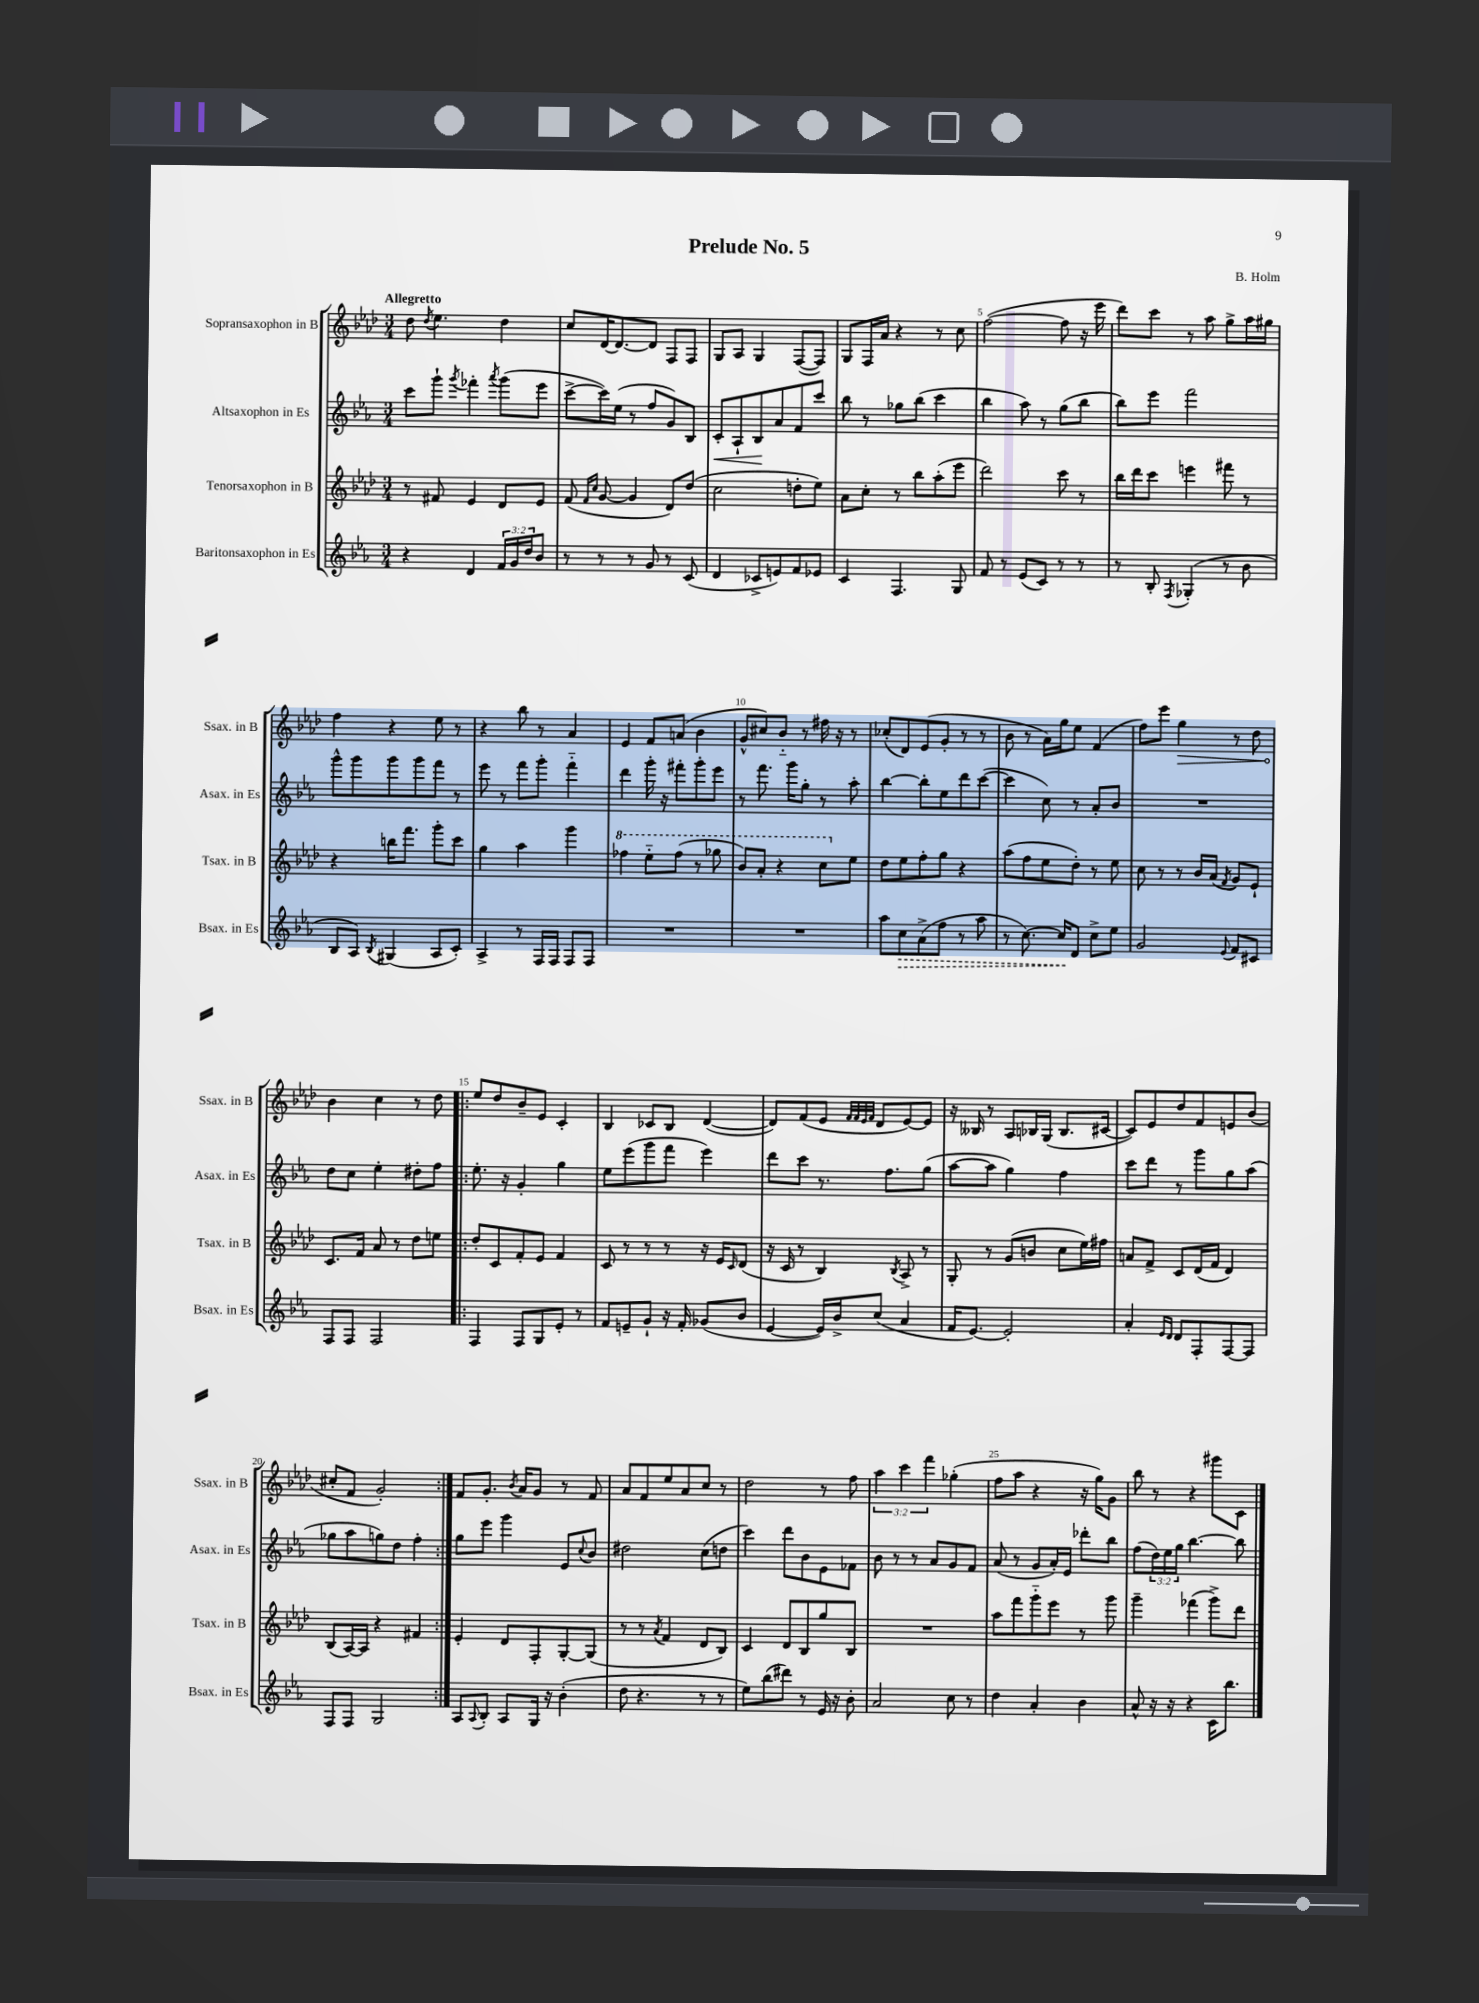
\header { title = "Prelude No. 5" composer = "B. Holm" }
<<
\new StaffGroup <<
\new Staff = "s0" \with { instrumentName = "Sopransaxophon in B" shortInstrumentName = "Ssax. in B" } {
    \clef treble \key aes \major \numericTimeSignature \time 3/4 \override Staff.TupletNumber.text = #tuplet-number::calc-fraction-text \tempo "Allegretto"
    des''8 \acciaccatura { des''8 } ees''4. des''4 |
    c''8 des'16~ des'8.~ des'8 f8 f8 |
    g8 aes8 g4 f8~( f8) |
    g8 f16 aes'16 r4 r8 c''8 |
    f''2~( f''8 r16 ees'''16 |
    des'''8) c'''8 r8 aes''8 g''8-> aes''16 gis''16 |
    f''4 r4 ees''8 r8 |
    r4 bes''8 r8 aes'4 |
    ees'4 f'8 a'8( bes'4 |
    g'8-^ cis''8) bes'8-_ r8 fis''16 r16 r8 |
    ces''8-.( des'8) ees'8( g'8-. r8 r8 |
    bes'8 r8 aes'16) g''16 ees''8 f'4( |
    f''8) ees'''8 \once \override Hairpin.circled-tip = ##t g''4\> r8 des''8 |
    bes'4\! c''4 r8 des''8 |
    \repeat volta 2 { ees''8 des''8 bes'8-- ees'8 c'4-. |
    bes4 ces'8 bes8 des'4~( |
    des'8) f'8( ees'8 \grace { f'32 f'32 ees'32 f'32 } des'8 ees'8~) ees'8 |
    r16 beses16 r8 aes8 bes16 g16( bes8. cis'16~ |
    cis'8) ees'8 des''8 f'8 e'8 bes'8( |
    cis''8-. f'8 g'2-.) | }
    f'8 g'8.-. \acciaccatura { bes'8 } aes'16 g'8 r8 f'8 |
    aes'8 f'8 ees''8 aes'8 c''8 r8 |
    des''2 r8 f''8 |
    \tuplet 3/2 { aes''4 c'''4 f'''4 } ges''4-.( |
    f''8 aes''8 r4 r16 g''16) g'8 |
    bes''8 r8 r4 gis'''8 c'8 \bar "|." |
}
\new Staff = "s1" \with { instrumentName = "Altsaxophon in Es" shortInstrumentName = "Asax. in Es" } {
    \clef treble \key ees \major \numericTimeSignature \time 3/4 \override Staff.TupletNumber.text = #tuplet-number::calc-fraction-text
    c'''8 g'''8-! \acciaccatura { g'''8 } fes'''4-. \acciaccatura { aes'''8 } g'''8( ees'''8 |
    c'''8~-> c'''16) ees''16( r8 f''8 g'8) bes8 |
    c'8-.\< aes8-! bes8\! aes'8 f'8 c'''8 |
    bes''8 r8 ges''8 bes''8( c'''4 |
    bes''4 aes''8) r8 g''8( bes''8 |
    bes''8) ees'''8 f'''2 |
    g'''8-^ g'''8 g'''8 g'''8 f'''8 r8 |
    ees'''8 r8 f'''8 g'''8-. f'''4-_ |
    d'''4 g'''16-. r16 fis'''8-. g'''8-. ees'''8 |
    r8 f'''8. g'''16 g''8-. r8 aes''8-. |
    bes''4~ bes''8-. ees''8 d'''8 c'''8~( |
    c'''4 c''8) r8 aes'8-. bes'8 |
    R2. |
    d''8 c''8 ees''4-. dis''8-. f''8 |
    \repeat volta 2 { ees''8.-. r16 g'4-. g''4 |
    ees''8 ees'''8( g'''8 f'''8 ees'''4) |
    d'''8 c'''8 r8. f''8. g''8( |
    aes''8~ aes''8 g''4) f''4 |
    c'''8 d'''8 r8 g'''8 g''8 aes''8( |
    ges''8 aes''8 g''8) d''8 f''4-. | }
    g''8 ees'''8 g'''4 ees'8 \appoggiatura { c''8 } bes'8 |
    dis''2 c''8( d''8 |
    c'''4) d'''8 bes'8 ees'8 fes'8 |
    bes'8 r8 r8 aes'8 g'8 f'8 |
    aes'8( r8 g'8 aes'16-.) ees'16 des'''8-. bes''8 |
    f''8( \tuplet 3/2 { d''16) ees''16 g''16 } bes''4.~ bes''8 \bar "|." |
}
\new Staff = "s2" \with { instrumentName = "Tenorsaxophon in B" shortInstrumentName = "Tsax. in B" } {
    \clef treble \key aes \major \numericTimeSignature \time 3/4
    r8 fis'8 ees'4 des'8 ees'8 |
    f'8( \grace { f'16 c''16 } g'8~ g'4 des'8) des''8( |
    c''2 d''8-. ees''8) |
    aes'8 c''8-. r8 bes''8 aes''8-.( ees'''8 |
    des'''2) c'''8 r8 |
    bes''16 des'''16 c'''8 e'''4 fis'''8 r8 |
    r4 b''16 f'''8. g'''8-. c'''8 |
    g''4 aes''4 g'''4 |
    \ottava #1 fes'''4 ees'''8-_ fes'''8( r8 ges'''8 |
    bes''8) aes''8-. r4 c'''8 \ottava #0 ees''8 |
    des''8 ees''8 f''8-. g''8 r4 |
    aes''8( f''8 ees''8 des''8-.) r8 ees''8 |
    c''8 r8 r8 bes'16 aes'16( \acciaccatura { f'8 } g'8) ees'8-! |
    c'8. f'16 aes'8 r8 des''8 e''8 |
    \repeat volta 2 { des''8-. c'8 f'8-. ees'8 f'4 |
    c'8 r8 r8 r8 r16 ees'16 \grace { c'16 } des'8( |
    r16 c'16 r8 bes4) \acciaccatura { bes8 } aes8-> r8 |
    g8-. r8 g'8( b'8 c''8 ees''16) fis''16 |
    a'8 f'8-> c'8 des'16( f'16 des'4) |
    bes8( aes16~) aes16 r4 fis'4 | }
    ees'4-. des'8 f8-. g8~-. g8( |
    r8 r8 \acciaccatura { aes'8 } f'4 des'8 bes8) |
    c'4 des'8 bes8 g''8 bes8 |
    R2. |
    aes''8 f'''8 g'''8-_ ees'''8 r8 g'''8 |
    g'''4-- fes'''4( g'''8->) des'''8 \bar "|." |
}
\new Staff = "s3" \with { instrumentName = "Baritonsaxophon in Es" shortInstrumentName = "Bsax. in Es" } {
    \clef treble \key ees \major \numericTimeSignature \time 3/4 \override Staff.TupletNumber.text = #tuplet-number::calc-fraction-text
    r4 d'4 \tuplet 3/2 { f'16 g'16 d''16 } bes'8 |
    r8 r8 r8 g'8 r8 c'8( |
    d'4 ces'8-> e'8) f'8 ees'8 |
    c'4 f4. g8 |
    f'8 r8 ees'8( c'8) r8 r8 |
    r8 bes8-. \acciaccatura { f8 } ges4-.( r8 bes'8 |
    bes8 aes8) \acciaccatura { bes8 } gis4( aes8 c'8-.) |
    aes4-> r8 f16 f16 f8 f8 |
    R2. |
    R2. |
    aes''8 \once \override Hairpin.style = #'dashed-line c''8\> aes'8->( f''8 r8 aes''8 |
    r8 c''8.~) c''16\! d'8 c''8-> ees''8 |
    g'2 \appoggiatura { ees'8 } f'8 cis'8 |
    f8 f8 f2 |
    \repeat volta 2 { f4 f8 g8 ees'8-. r8 |
    f'8 e'8-- g'8-! r16 f'16-. ges'8( bes'8 |
    ees'4~ ees'16) bes'16-> c''8( aes'4 |
    f'16 ees'8.~) ees'2-. |
    aes'4-. \grace { ees'16 d'16 } d'8 f8-. f8~ f8 |
    f8 f8 g2 | }
    aes8 \appoggiatura { aes8 } bes8-. aes8 g16 r16 bes'4-.( |
    d''8 r4. r8 r8 |
    ees''8) bes''8( dis'''8) r8 ees'16 r16 bes'8-. |
    aes'2 c''8 r8 |
    d''4 aes'4-. bes'4 |
    aes'8-^ r16 r16 r4 c'16 bes''8. \bar "|." |
}
>>
>>
\layout { \context { \Score \override BarNumber.break-visibility = ##(#f #t #t) barNumberVisibility = #(every-nth-bar-number-visible 5) } }
